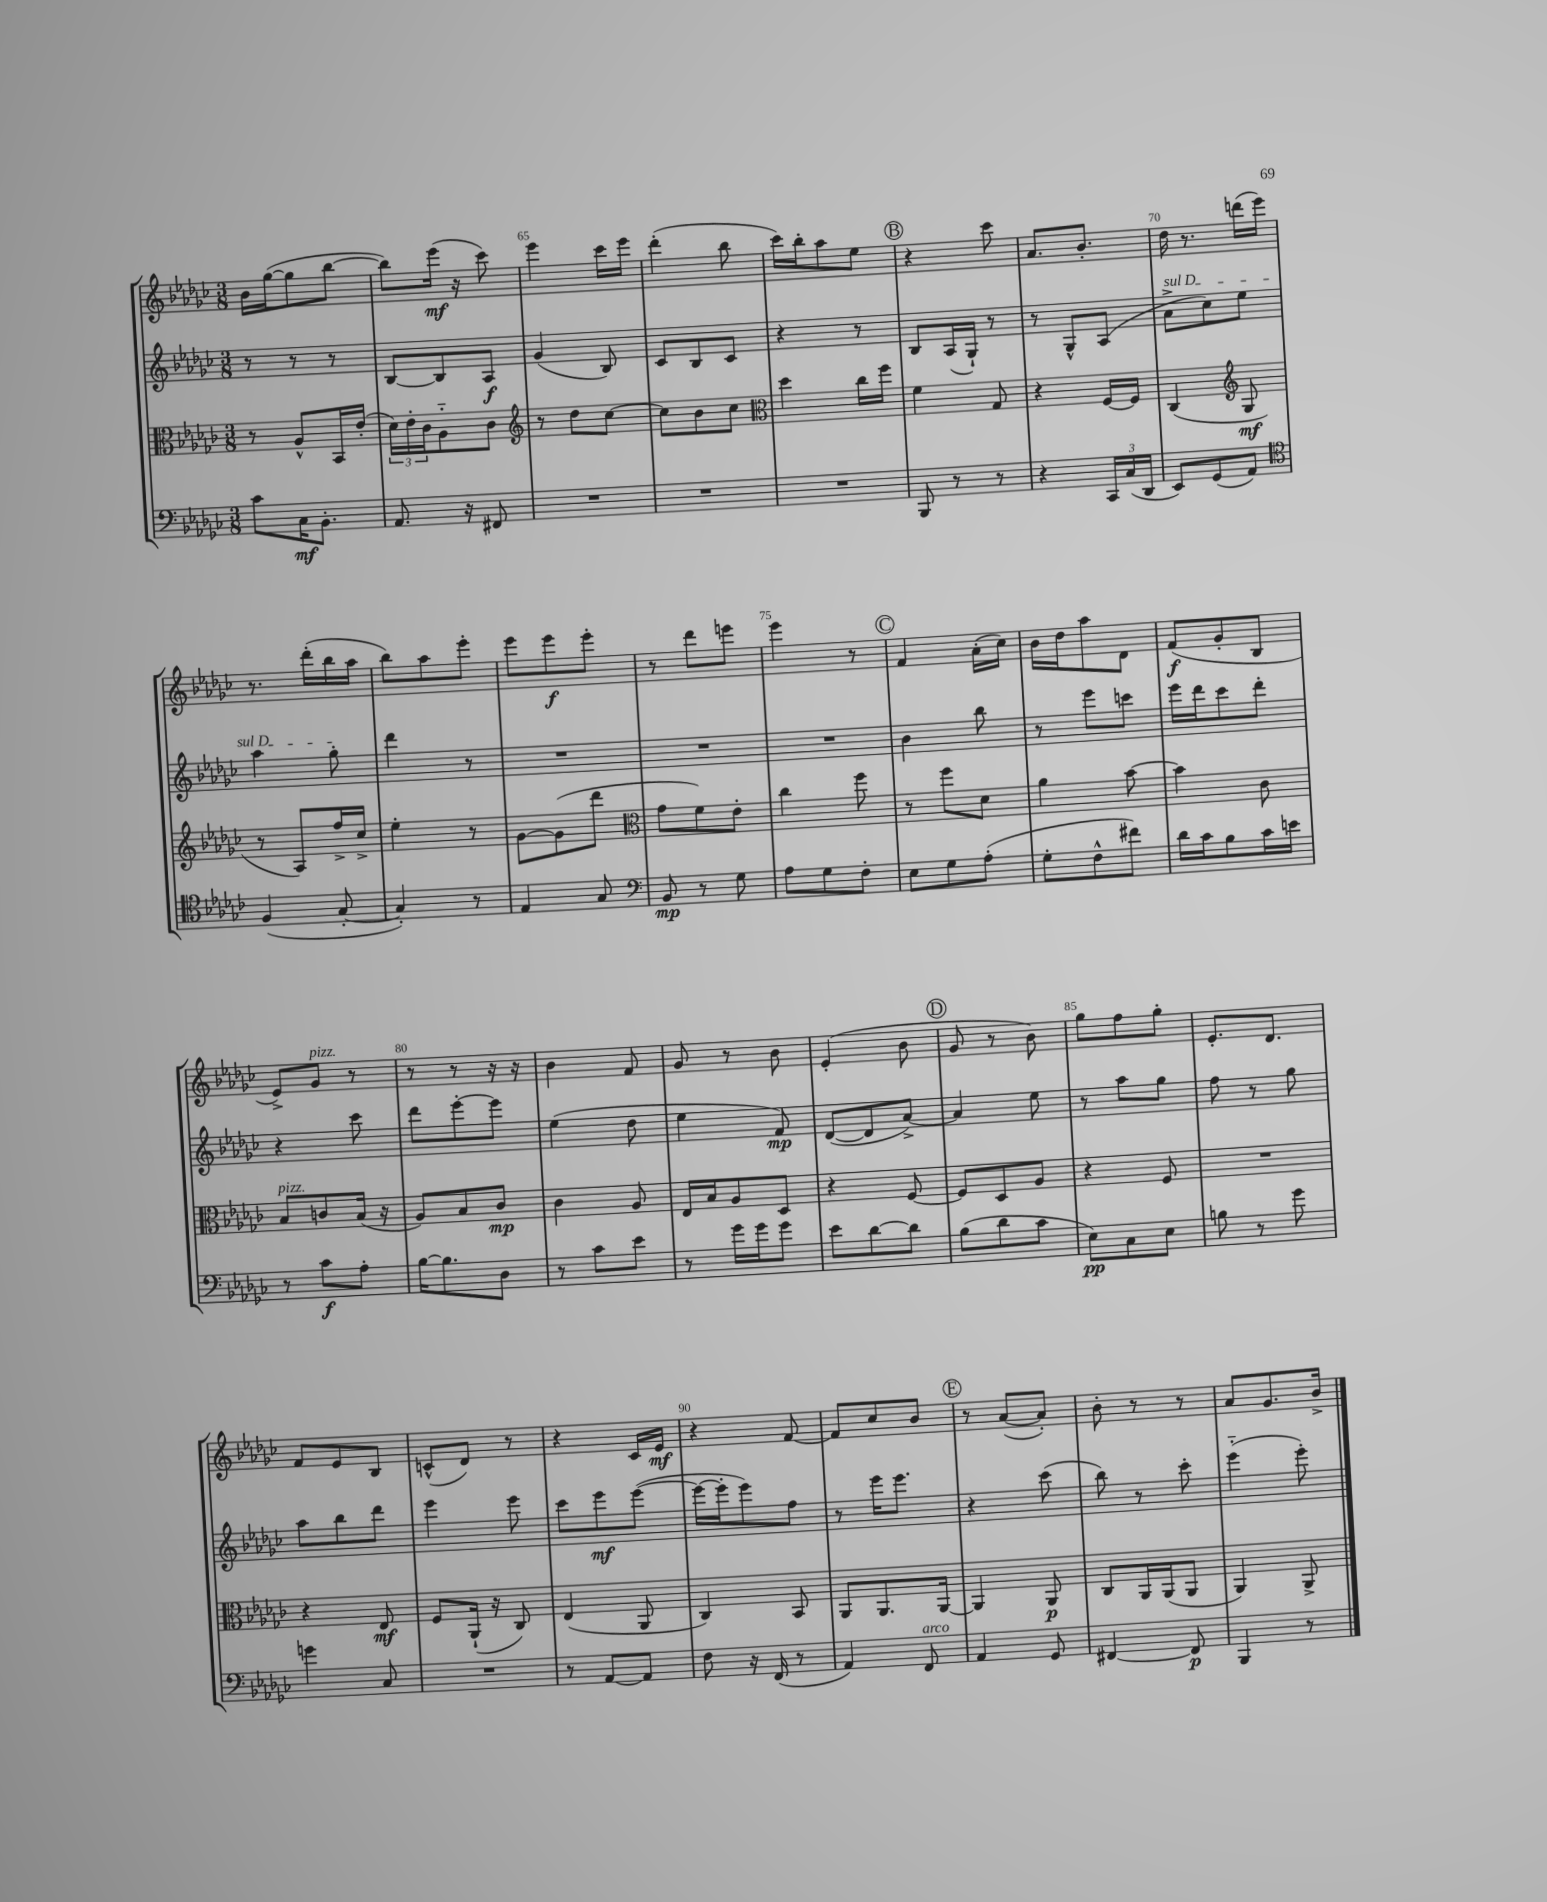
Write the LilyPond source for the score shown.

<<
\new StaffGroup <<
\new Staff = "s0" {
    \clef treble \key ges \major \numericTimeSignature \time 3/8
    bes'16 ges''16~( ges''8 bes''8~ |
    bes''8) ees'''16\mf( r16 ces'''8) |
    ees'''4 ces'''16 ees'''16 |
    des'''4-.( bes''8 |
    ces'''16) bes''16-. aes''8 ees''8 |
    \mark \markup { \circle "B" } r4 ces'''8 |
    aes'8. bes'8.-. |
    des''16 r8. d'''16( ees'''16) |
    r8. des'''16-.( bes''16 aes''16 |
    bes''8) aes''8 ees'''8-. |
    ees'''8 ees'''8\f ees'''8-. |
    r8 des'''8 e'''8 |
    ees'''4 r8 |
    \mark \markup { \circle "C" } f'4 aes'16-.( ces''16) |
    bes'16 des''16 aes''8 des'8 |
    f'8\f( ges'8-. bes8 |
    ees'8->) ges'8^\markup { \italic "pizz." } r8 |
    r8 r8 r16 r16 |
    bes'4 f'8 |
    ges'8 r8 bes'8 |
    ees'4-.( bes'8 |
    \mark \markup { \circle "D" } ges'8 r8 bes'8) |
    ges''8 f''8 ges''8-. |
    ees'8.-. des'8. |
    f'8 ees'8 bes8 |
    c'8-^( des'8) r8 |
    r4 ces'16 ees'16\mf |
    r4 f'8~ |
    f'8 ces''8 bes'8 |
    \mark \markup { \circle "E" } r8 aes'8~( aes'8-.) |
    bes'8-. r8 r8 |
    aes'8 ges'8. bes'16-> \bar "|." |
}
\new Staff = "s1" {
    \clef treble \key ges \major \numericTimeSignature \time 3/8
    r8 r8 r8 |
    bes8~ bes8 aes8\f |
    ges'4( bes8) |
    ces'8 bes8 ces'8 |
    r4 r8 |
    \mark \markup { \circle "B" } bes8 aes16( ges16-!) r8 |
    r8 ges8-^ aes8( |
    \once \override TextSpanner.bound-details.left.text = \markup { \italic "sul D" } aes'8->\startTextSpan ces''8) ees''8 |
    aes''4 ges''8-.\stopTextSpan |
    des'''4 r8 |
    R4. |
    R4. |
    R4. |
    \mark \markup { \circle "C" } bes'4 bes''8 |
    r8 ees'''8 c'''8 |
    ees'''16 des'''16 ces'''8 des'''8-. |
    r4 ces'''8 |
    des'''8 ees'''8~-. ees'''8 |
    ees''4( des''8 |
    ees''4 f'8\mp) |
    des'8~( des'8 aes'8~->) |
    \mark \markup { \circle "D" } aes'4 ees''8 |
    r8 aes''8 ges''8 |
    f''8 r8 ges''8 |
    aes''8 bes''8 des'''8 |
    ees'''4 ees'''8 |
    ces'''8 ees'''8\mf ees'''8~( |
    ees'''16~ ees'''16-. ees'''8) f''8 |
    r8 ees'''16 ees'''8. |
    \mark \markup { \circle "E" } r4 ces'''8( |
    bes''8) r8 ces'''8-. |
    ees'''4-_( ees'''8-.) \bar "|." |
}
\new Staff = "s2" {
    \clef alto \key ges \major \numericTimeSignature \time 3/8
    r8 aes8-^ bes,16 ees'16-.( |
    \tuplet 3/2 { des'16) ees'16-. ces'16 } aes8-_ ces'8 |
    \clef treble r8 des''8 ces''8~ |
    ces''8 bes'8 ces''8 |
    \clef alto des''4 ces''16 f''16 |
    \mark \markup { \circle "B" } f'4 ges8 |
    r4 f16~ f16 |
    ces4( \clef treble ges8\mf |
    r8 aes8) f''16-> ces''16-> |
    ees''4-. r8 |
    ges'8~ ges'8( des'''8 |
    \clef alto ges'8 f'8) ees'8-. |
    ces''4 f''8 |
    \mark \markup { \circle "C" } r8 f''8 des'8 |
    aes'4 bes'8~ |
    bes'4 ces'8 |
    bes8^\markup { \italic "pizz." } c'8 bes16( r16 |
    aes8) bes8 ces'8\mp |
    ces'4 aes8 |
    ees16 bes16 aes8 des8 |
    r4 f8~ |
    \mark \markup { \circle "D" } f8 des8 aes8 |
    r4 f8 |
    R4. |
    r4 ees8\mf |
    f8 aes,16-!( r16 ces8) |
    ees4( aes,8 |
    ces4) bes,8 |
    aes,8 aes,8. aes,16~ |
    \mark \markup { \circle "E" } aes,4 aes,8\p |
    ces8 aes,16 aes,16( aes,8 |
    aes,4) aes,8-> \bar "|." |
}
\new Staff = "s3" {
    \clef bass \key ges \major \numericTimeSignature \time 3/8
    ces'8 ces16\mf bes,8.-. |
    aes,8. r16 fis,8 |
    R4. |
    R4. |
    R4. |
    \mark \markup { \circle "B" } bes,,8 r8 r8 |
    r4 \tuplet 3/2 { ces,16 ces16( des,16 } |
    ees,8) ges,8( aes,8) |
    \clef tenor f4( ges8~-. |
    ges4-.) r8 |
    ees4 ges8 |
    \clef bass bes,8\mp r8 ges8 |
    aes8 ges8 f8-. |
    \mark \markup { \circle "C" } ees8 ges8 aes8-.( |
    ges8-. f8-^ fis'8) |
    des'16 ces'16 bes8 ces'16 e'16 |
    r8 ces'8\f aes8-. |
    bes16~ bes8. des8 |
    r8 ces'8 ees'8 |
    r8 ges'16 ges'16 ges'8 |
    ees'8 des'8~ des'8 |
    \mark \markup { \circle "D" } bes8( des'8 ces'8 |
    ees8\pp) ces8 ees8 |
    b8 r8 ges'8 |
    g'4 ces8 |
    R4. |
    r8 aes,8~ aes,8 |
    f8 r16 f,16( r8 |
    aes,4) f,8^\markup { \italic "arco" } |
    \mark \markup { \circle "E" } aes,4 ges,8 |
    fis,4~ fis,8\p |
    bes,,4 r8 \bar "|." |
}
>>
>>
\layout { \context { \Score currentBarNumber = #63 \override BarNumber.break-visibility = ##(#f #t #t) barNumberVisibility = #(every-nth-bar-number-visible 5) } }
